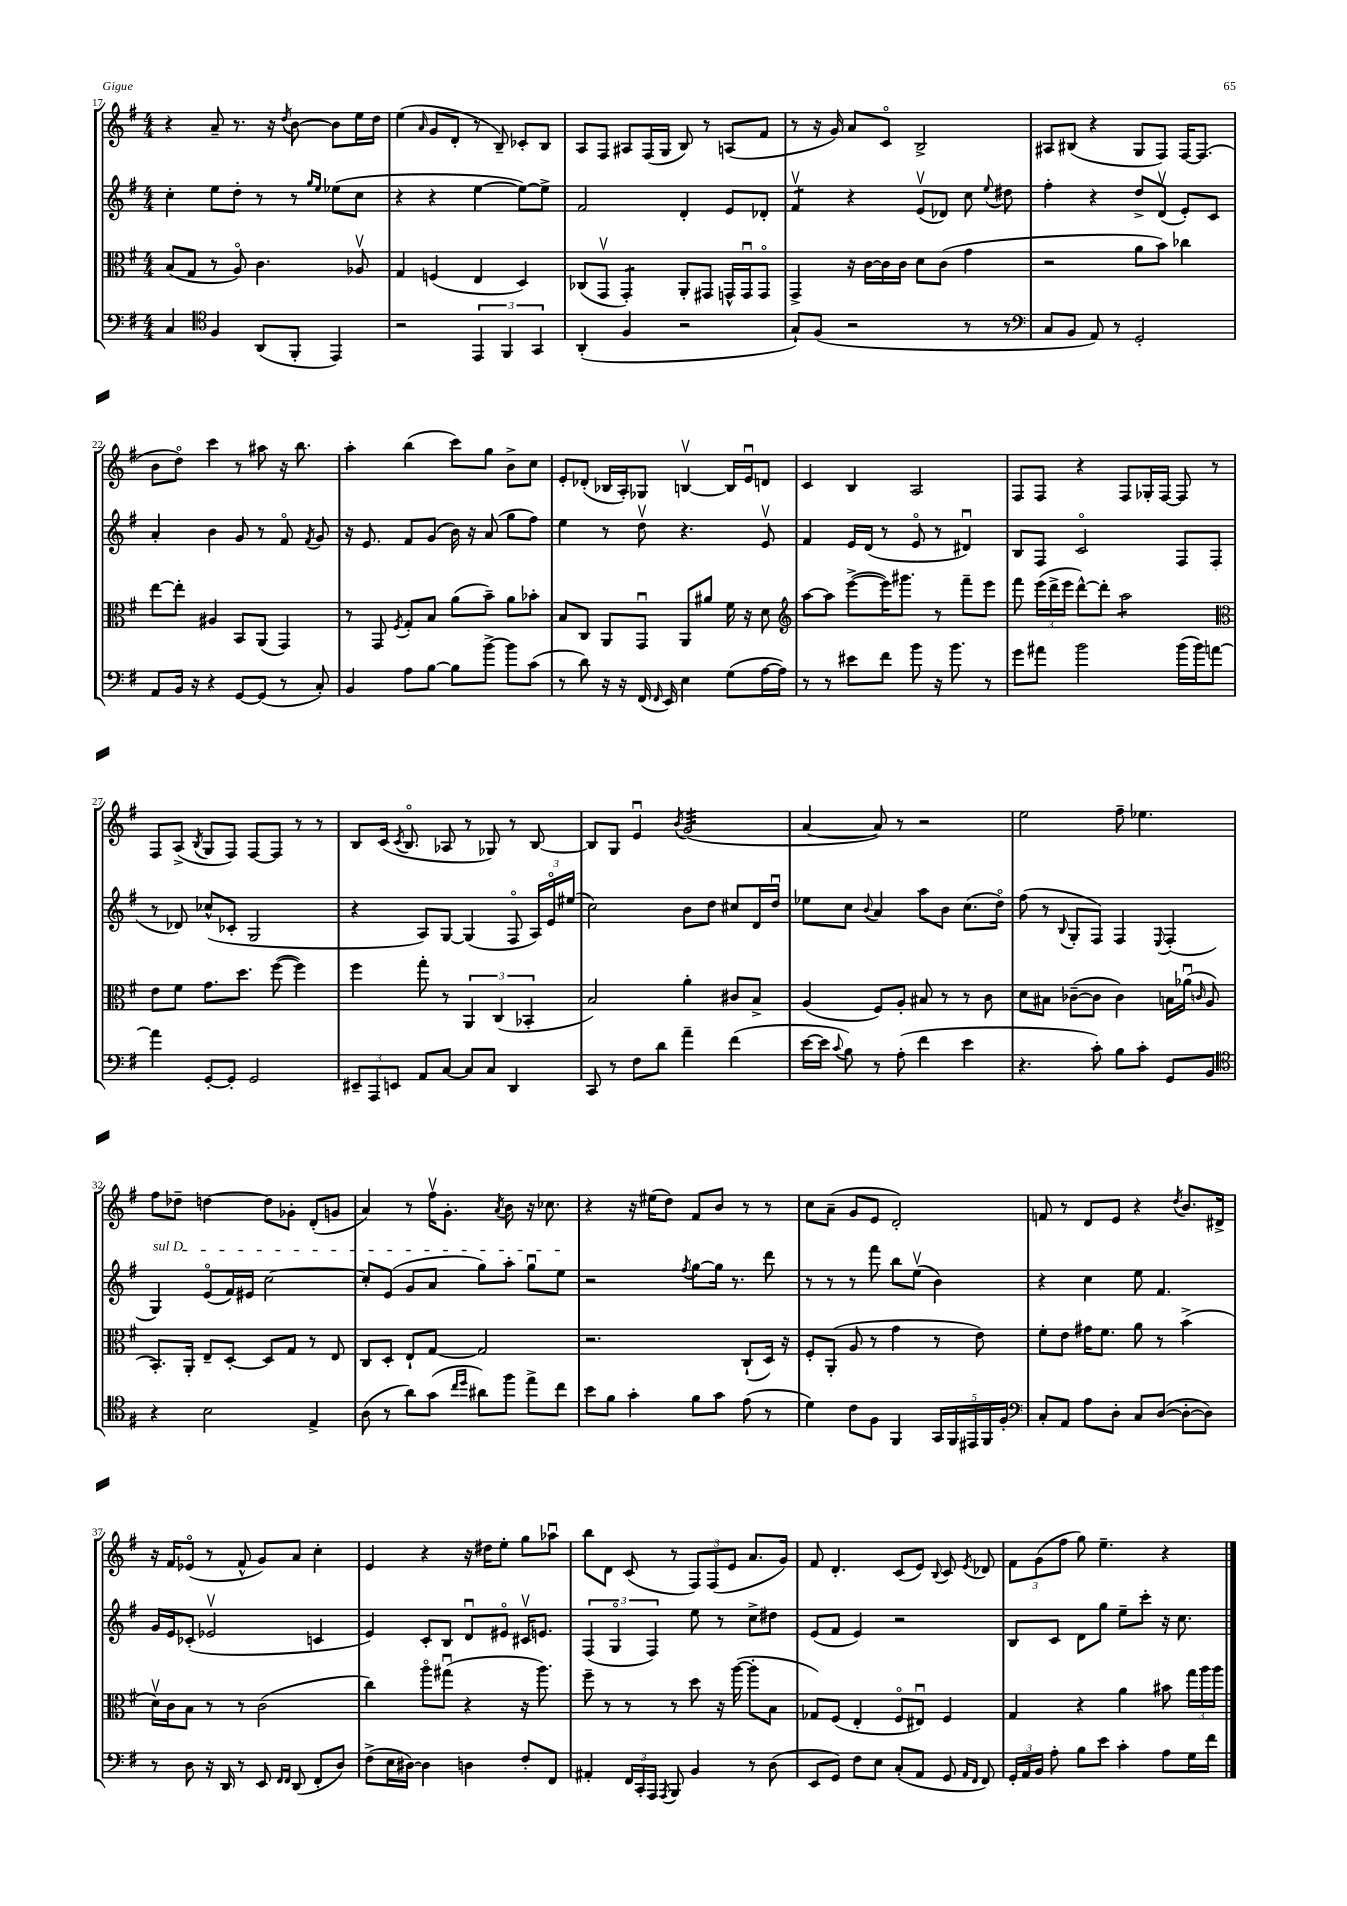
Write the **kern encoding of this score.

**kern	**kern	**kern	**kern
*staff4	*staff3	*staff2	*staff1
*clefF4	*clefC3	*clefG2	*clefG2
*k[f#]	*k[f#]	*k[f#]	*k[f#]
*M4/4	*M4/4	*M4/4	*M4/4
4C	(8B	4cc'	4r
.	8G	.	.
*clefC4	*	*	*
4F#	8r	8ee	8a~
.	8Ao)	8dd'	8.r
(8AA	4.c	8r	.
.	.	.	16r
.	.	.	8qdd
8FF#'	.	8r	[8b
.	.	16qqgg	.
.	.	16qqee	.
4EE)	.	(8ee-	8b]
.	8A-v	8cc	16ee
.	.	.	16dd
=	=	=	=
2r	4G	4r	(4ee
.	.	.	16qqa
.	(4F	4r	8g
.	.	.	8d'
6EE	4E	[4ee	8r
.	.	.	8B~)
6FF#	.	.	.
.	4D)	8ee_)	8c-'
6GG	.	.	.
.	.	8ee^]	8B
=	=	=	=
(4AA'	(8C-	2f#	8A
.	8GGv	.	8F#
4F#	4GG')	.	8A#
.	.	.	(16F#
.	.	.	16G
2r	8AA'	4d'	8B)
.	8GG#	.	8r
.	16GG^^	8e	(8A
.	16GGu	.	.
.	8GGo	8d-'	8f#
=	=	=	=
8G`)	4GG^	4f#v	8r
(8F#	.	.	16r
.	.	.	16g)
2r	16r	4r	8a
.	[16c	.	.
.	16c]	.	8co
.	16c	.	.
.	8d	(8ev	2B^
.	(8c	8d-)	.
8r	4g	8cc	.
.	.	8qqee	.
8r	.	8dd#	.
=	=	=	=
*clefF4	*	*	*
8C	2r	4ff#'	8A#
8BB	.	.	(8B#
8AA)	.	4r	4r
8r	.	.	.
2GG'	8a	8dd^	8G
.	8b)	(8dv	8F#)
.	4cc-	8e')	[16F#
.	.	.	(8.F#]
.	.	8c	.
=	=	=	=
8AA	[8ee	4a'	8b
16BB	8ee']	.	8ddo)
16r	.	.	.
4r	4A#	4b	4ccc
[8GG	8BB	8g	8r
(8GG]	(8AA	8r	8aa#
8r	4GG)	8f#o	16r
.	.	.	8.bb
.	.	8qf#	.
8C')	.	8g	.
=	=	=	=
4BB	8r	16r	4aa'
.	.	8.e	.
.	8GG	.	.
.	8qF#	.	.
8A	8G'	8f#	(4bb
[8B	8B	(8g	.
8B]	(8a	16b)	8ccc)
.	.	16r	.
[8b^	8b~)	(8a	8gg
8b]	8a	8gg	8b^
(8c	8b-'	8ff#)	8cc
=	=	=	=
8r	8B	4ee	8e'
8d)	8C	.	(8d-'
16r	8AA	8r	16B-
16r	.	.	16A')
(16FF#	8GGu	8ddv	8G-
16qqFF#	.	.	.
16EE)	.	.	.
4E	8AA	4.r	[4Bv
.	8a#	.	.
(8G	16f#	.	16B]
.	16r	.	16eu
[16A	8d	8ev	8d
16A])	.	.	.
=	=	=	=
*	*clefG2	*	*
8r	[8aa	4f#	4c
8r	8aa]	.	.
8e#	([8eee^	16e	4B
.	.	(16d	.
8f#	16eee])	8r	.
.	8.ggg#	.	.
8b	.	8eo	2A
16r	8r	8r	.
8.b	.	.	.
.	8fff#~	4d#u)	.
8r	8eee	.	.
=	=	=	=
8g	8fff#	8B	8F#
8a#	(24eee	8F#	8F#
.	24ddd^	.	.
.	24eee	.	.
2b	[8ddd^^)	2co	4r
.	8ddd']	.	.
.	2aa	.	8F#
.	.	.	16G-'
.	.	.	[16F#
(16b	.	8F#	8F#]
16b)	.	.	.
[8a	.	(8F#	8r
=	=	=	=
*	*clefC3	*	*
4a]	8e	8r	8F#
.	8f#	8d-)	(8A^
.	.	.	8qB
[8GG'	8.g	(8cc-^^	8G
8GG']	.	8c-'	8F#)
.	8.dd	.	.
2GG	.	2G	[8F#
.	([8ff#	.	8F#]
.	4ff#])	.	8r
.	.	.	8r
=	=	=	=
12EE#~	4ff#	4r	8B
12AAA	.	.	.
.	.	.	(16c
12EE	.	.	.
.	.	.	8qc
.	.	.	8.Bo
8AA	8gg'	8A)	.
[8C	8r	[8G	8A-
8C]	6AA	(4G]	8r
8C	.	.	8G-)
.	(6C	.	.
4DD	.	8F#o	8r
.	6BB-'	.	.
.	.	24A)	[8B
.	.	24eo	.
.	.	(24ee#	.
=	=	=	=
8CC	2B)	2cc)	8B]
8r	.	.	8G
8F#	.	.	4eu
8d	.	.	.
.	.	.	8qb
4a~	4a'	8b	(2g
.	.	8dd	.
(4f#	8c#	8cc#	.
.	8B^	16d	.
.	.	16ddu	.
=	=	=	=
[16e	(4A	8ee-	[4a
16e]	.	.	.
8qqc	.	.	.
8B)	.	8cc	.
.	.	8qqb	.
8r	8F#)	4a	8a])
(8A'	8A'	.	8r
4f#	8B#	8aa	2r
.	8r	8b	.
4e	8r	(8.cc	.
.	8c	.	.
.	.	16ddo)	.
=	=	=	=
4.r	8d	(8ff#	2ee
.	8B#	8r	.
.	.	8qqB	.
.	([8c-~	8G'	.
8c')	8c-]	8F#)	.
8B	4c-)	4F#	8ff#~
8c'	.	.	4.ee-
.	.	8qqE	.
8GG	16B	(4F#'	.
.	(16a-u	.	.
.	16qqc	.	.
8BB	8A	.	.
=	=	=	=
*clefC4	*	*	*
4r	8.BB')	4G)	8ff#
.	.	.	8dd-~
.	16AA'	.	.
2B	8E~	(8eo	[4dd
.	[8D'	16f#)	.
.	.	16e#	.
.	8D]	[2cc	8dd]
.	8G	.	8g-'
4E^	8r	.	(8d'
.	8E	.	8g
=	=	=	=
(8A	8C	8cc']	4a)
8r	8D'	(8e	.
8a)	8E`	8g	8r
(8g	[8G	8a	16ff#v
.	.	.	8.g'
16qqcc	.	.	.
16qqdd	.	.	.
8a#)	2G]	8gg)	.
.	.	.	8qa
8ff#	.	8aa'	8b
8ee^	.	8ggu	16r
.	.	.	8.cc-
8cc	.	8ee	.
=	=	=	=
8b	2.r	2r	4r
8f#	.	.	.
4g'	.	.	16r
.	.	.	(16ee#
.	.	.	8dd)
.	.	8qff#	.
8f#	.	[8gg	8f#
8g	.	16gg]	8b
.	.	8.r	.
(8e	(8C`	.	8r
8r	16D)	8ddd	8r
.	16r	.	.
=	=	=	=
4d)	8F#'	8r	8cc
.	(8AA'	8r	(8a~
8c	8A	8r	8g
8F#	8r	8fff#	8e
4FF#	4g	8bb	2d')
.	.	(8eev	.
20GG	8r	4b)	.
20FF#	.	.	.
20EE#	.	.	.
.	8e)	.	.
20FF#	.	.	.
20F#'	.	.	.
=	=	=	=
*clefF4	*	*	*
8C'	8f#'	4r	8f
8AA	8e	.	8r
8A	16g#	4cc	8d
.	8.f#	.	.
8D'	.	.	8e
8C	8a	8ee	4r
([8D	8r	4.f#	.
.	.	.	8qdd
8D'_	(4b^	.	8.b
8D])	.	.	.
.	.	.	16d#^
=	=	=	=
8r	16dv)	16g	16r
.	16c	16e	16f#
8D	8B	(8c-'	(8e-o
16r	8r	2e-v	8r
16DD	.	.	.
8r	8r	.	8f#^^
8EE	(2c	.	8g)
16qqFF#	.	.	.
16qqFF#	.	.	.
(8DD	.	.	8a
8FF#'	.	4c	4cc'
8D)	.	.	.
=	=	=	=
(8F#^	4cc)	4e)	4e
16E	.	.	.
[16D#)	.	.	.
4D#]	8aao	8c'	4r
.	(8gg#u	8B	.
4D	4r	8du	16r
.	.	.	16dd#
.	.	8e#o	8ee'
8F#'	16r	16c#v	8gg
.	8.aa)	8.e	.
8FF#	.	.	8aa-u
=	=	=	=
4AA#'	8ff#~	(6F#	8bb
.	8r	.	8d
.	.	6Go	.
24FF#	8r	.	(8c
24CC'	.	.	.
24AAA	.	6F#)	.
8qAAA	.	.	.
8BBB	8r	.	8r
4BB	8dd	8ee	12F#)
.	.	.	(12F#
.	16r	8r	.
.	.	.	12e
.	([16aa	.	.
8r	8aa']	8cc^	8.a
(8D	8B	8dd#	.
.	.	.	16g)
=	=	=	=
8EE	8G-)	(8e	8f#
8GG)	(8F#	8f#	4.d'
8F#	4E'	4e)	.
8E	.	.	.
(8C'	8F#o	2r	(8c
8AA	8E#u)	.	8e)
.	.	.	8qqB
8GG	4F#	.	8c
16qqAA	.	.	.
16qqFF#	.	.	8qe
8FF#)	.	.	8d-
=	=	=	=
24GG'	4G	8B	12f#
24AA	.	.	.
24BB	.	.	(12g
8A'	.	8c	.
.	.	.	12ff#
8B	4r	8d	8gg)
8e	.	8gg	4.ee~
4c'	4a	8ee~	.
.	.	8ccc'	.
8A	8b#	16r	4r
.	.	8.cc	.
16G	24gg	.	.
.	24aa	.	.
16f#	.	.	.
.	24aa	.	.
==	==	==	==
*-	*-	*-	*-
